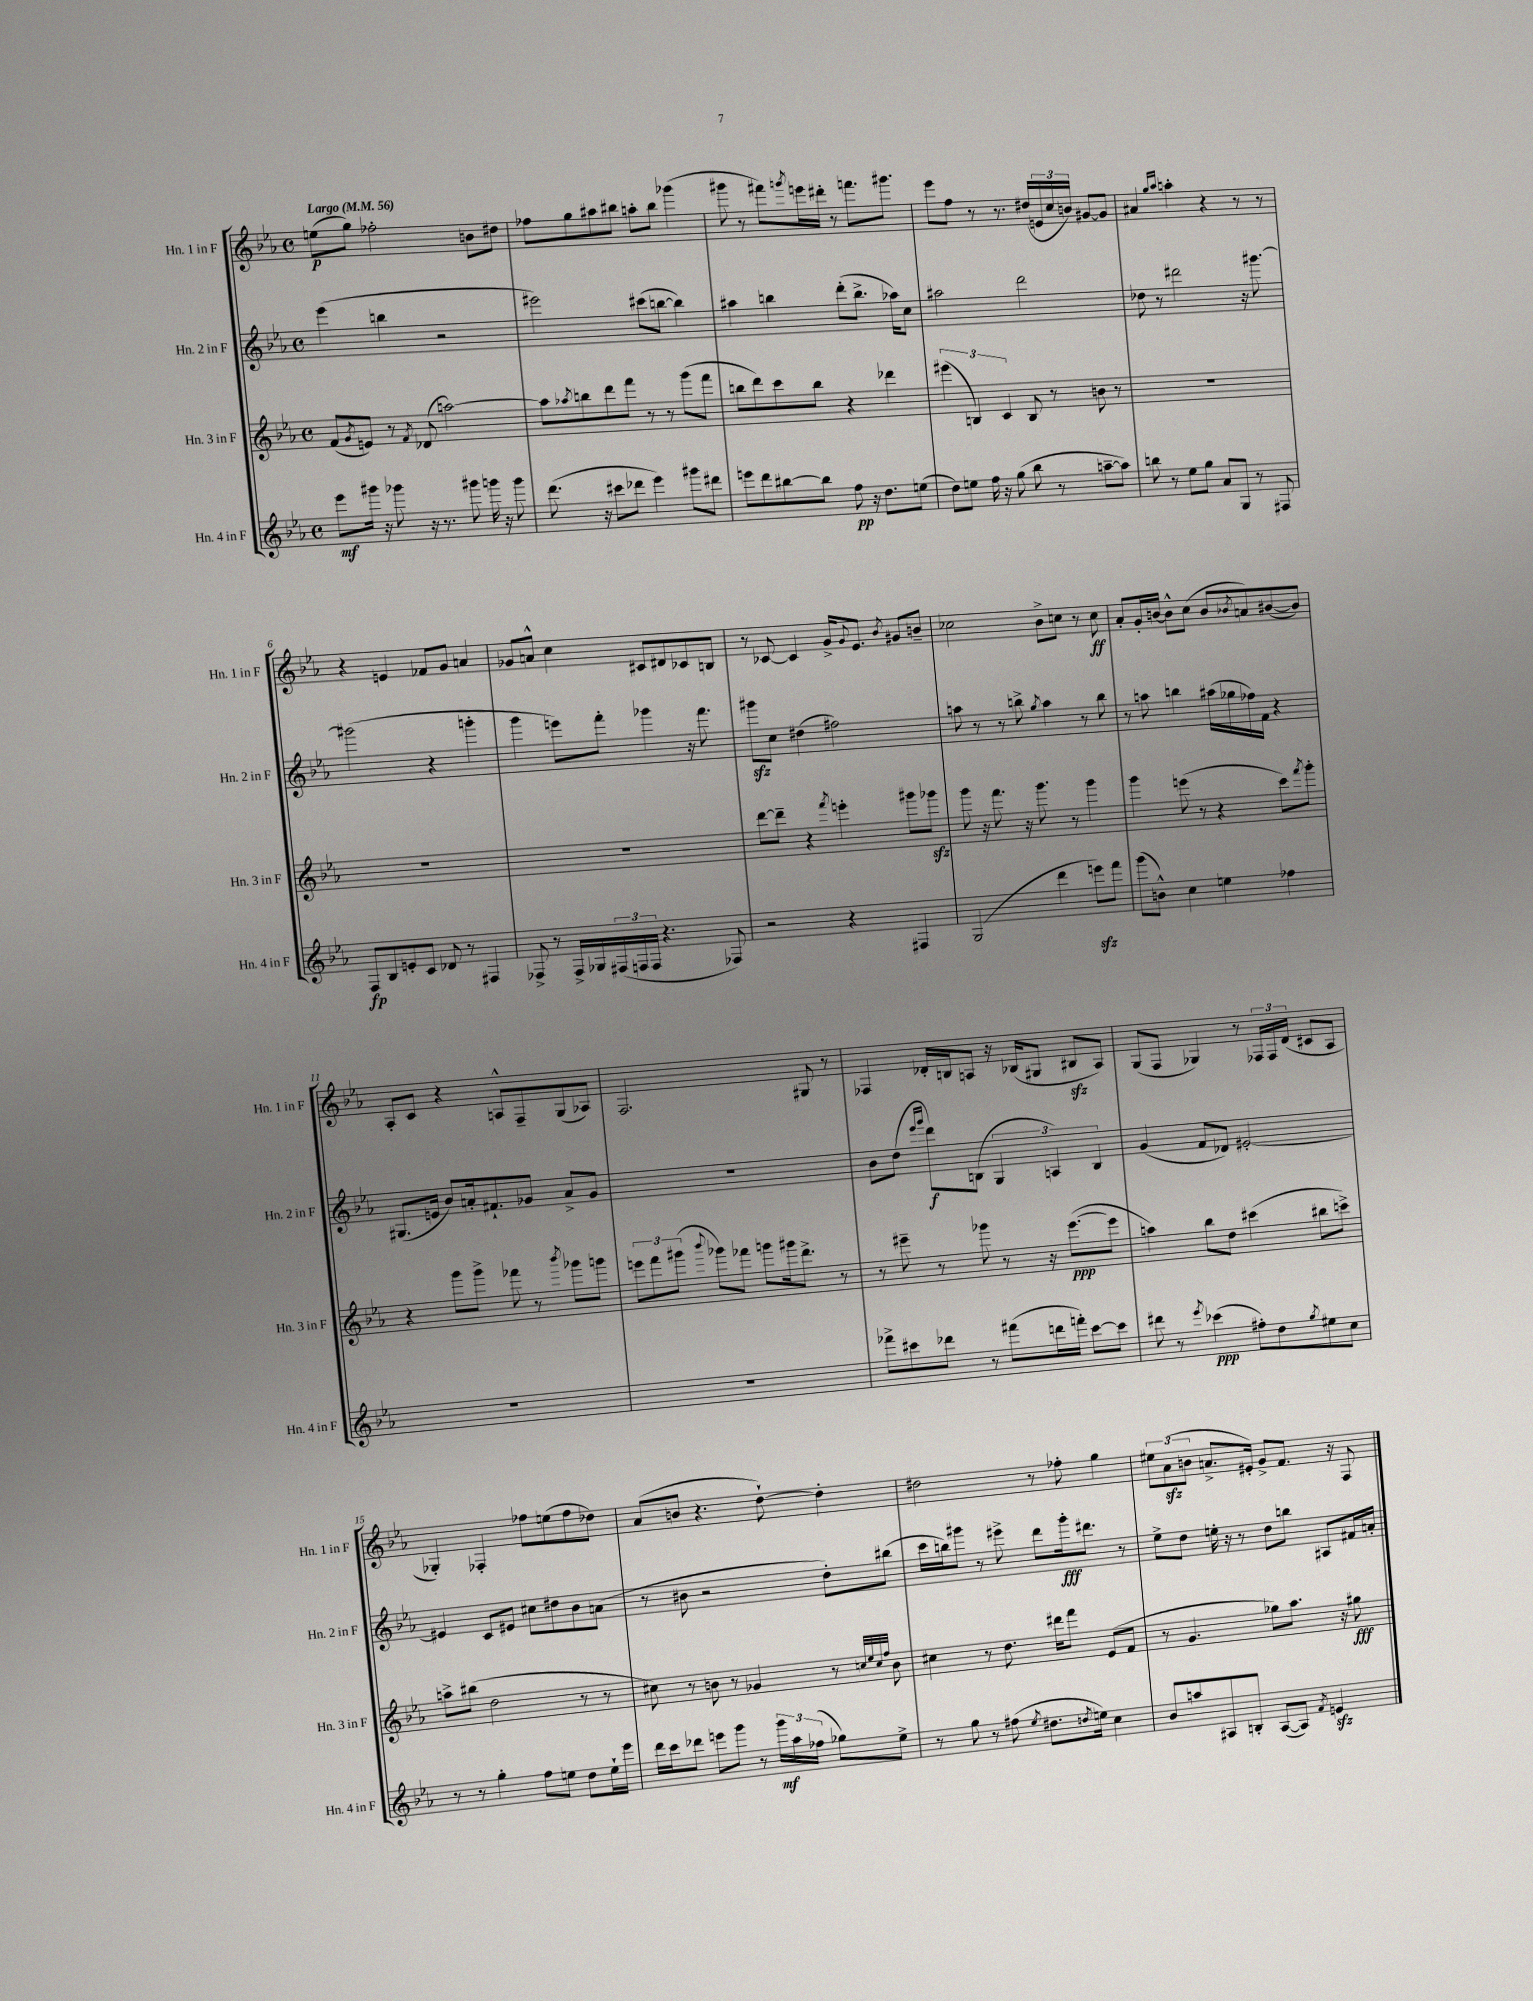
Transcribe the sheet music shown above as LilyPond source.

<<
\new StaffGroup <<
\new Staff = "s0" \with { instrumentName = "Hn. 1 in F" shortInstrumentName = "Hn. 1 in F" } {
    \clef treble \key ees \major \defaultTimeSignature \time 4/4 \tempo "Largo" 4 = 56
    e''8\p( g''8) fes''2-. b'8 dis''8 |
    fes''8 g''8 ais''8 bis''8 a''8-. bis''8 ges'''4( |
    gis'''8 r8 fis'''8) \acciaccatura { g'''8 } e'''16 dis'''16-. r8 f'''8. gis'''8. |
    ees'''8 f''8 r8 r8. dis''16( \tuplet 3/2 { e'16 c''16 b'16) } gis'8~ gis'8 |
    ais'4 \grace { g''16 aes''16 } a''4-. r4 r8 r8 |
    r4 e'4 fes'8 g'8 a'4 |
    ges'8 a'8-^ c''4 cis'8 dis'8 ces'8 b8 |
    r8 ces'8~ ces'4 g'16-> \appoggiatura { g'8 } ees'8. \acciaccatura { bes'8 } gis'8 b'8-- |
    ces''2 bes'8-> c''8 r8 c''8\ff |
    aes'8-. g'16-. b'16~ b'8-^ c''8( b'8 \acciaccatura { bes'8 } a'8) bis'8~( bis'8) |
    aes8-. c'8 r4 a8-^ f8-- g8( aes8) |
    f2. gis8 r8 |
    fes4 des'16-. b16 a8 r16 bes16( gis8 bis8\sfz a8) |
    g8( f8 ges4) r8 \tuplet 3/2 { fes16 fes16 d'16( } cis'8 aes8 |
    ges4-.) fes4-. fes''8 e''8( fes''8 des''8) |
    aes'8( b'8 r4. d''8~-!) d''4-. |
    dis''2 r8 fes''8-. g''4 |
    \tuplet 3/2 { eis''8 aes'8\sfz( b'8 } a'8.-> eis'16-.) g'8-> f'8. r16 f8 \bar "|." |
}
\new Staff = "s1" \with { instrumentName = "Hn. 2 in F" shortInstrumentName = "Hn. 2 in F" } {
    \clef treble \key ees \major \defaultTimeSignature \time 4/4
    ees'''4( b''4 r2 |
    eis'''2) cis'''8( b''8~ b''4) |
    ais''4 b''4 d'''8-.( b''8.-> aes''16) c''8 |
    ais''2 d'''2 |
    des''8 r8 dis'''2 r16 gis'''8.~ |
    gis'''2( r4 g'''4-. |
    g'''4 e'''8) f'''8-. ges'''4 r16 f'''8. |
    gis'''8\sfz c''8 dis''4( fis''2) |
    a''8 r8 r8 b''8-> \acciaccatura { g''8 } a''4 r8 b''8 |
    r8 a''8 b''4 ais''16( ges''16 fes''16) f'16 r4 |
    gis8.( e'16 bes'8) a'16-. fis'8.-! ges'8 a'8-> ges'8 |
    R1 |
    bes'8 d''8( \grace { ees'''16 g'''16 } d'''8\f) b8( \tuplet 3/2 { g4 a4) b4 } |
    g'4( f'8 des'8) eis'2~-. |
    eis'4 c'8 eis'8 cis''8 dis''8 bes'8 a'8( |
    r8 bis'8 r2 d''8-.) bis''8( |
    c'''16 b''16) gis'''8 r8 eis'''8-> d'''8 gis'''16-.\fff dis'''8. r8 |
    ees''8-> d''8 e''16-. r16 r8 d''8 b''8 ais8 fis'16 a'16-. \bar "|." |
}
\new Staff = "s2" \with { instrumentName = "Hn. 3 in F" shortInstrumentName = "Hn. 3 in F" } {
    \clef treble \key ees \major \defaultTimeSignature \time 4/4
    f'8( \acciaccatura { g'8 } e'8) r8 \acciaccatura { f'8 } des'8( a''2~) |
    a''8 \acciaccatura { aes''8 } b''8 d'''8 f'''8 r8 r8 g'''8( f'''8 |
    b''8 d'''8) c'''8 b''8 r4 des'''4 |
    \tuplet 3/2 { eis'''4( b4) c'4 } b8 r8 b'8 r8 |
    R1 |
    R1 |
    R1 |
    d'''8~ d'''8-- r4 \acciaccatura { f'''8 } e'''4-. gis'''8 ges'''8\sfz |
    g'''8 r16 f'''8. r16 g'''8. r8 g'''4 |
    g'''4 e'''8( r8 r4 c'''8) \acciaccatura { f'''8 } g'''8-. |
    r4 g'''8 g'''8-> fes'''8 r8 \acciaccatura { bes'''8 } ges'''8 g'''8 |
    \tuplet 3/2 { e'''8 f'''8 gis'''8( } \appoggiatura { bes'''8 } ges'''8) fes'''8 g'''8 gis'''16 d'''8.-> r8 |
    r8 eis'''8-- r8 ges'''8 r8 r16 eis'''8.~\ppp( eis'''8 |
    a''4) bes''8 d''8 cis'''4( bis''8 c'''8->) |
    a''8-> bis''8( d''2 r8 r8 |
    cis''8) r8 b'8 r8 ges'4 r8 \grace { c''32 ees''32 c''32 f''32 } b'8 |
    cis''4 r8 d''8. dis'''16 f'''8 ees'8( f'8 |
    r8 g'4. ges''8) aes''8. r16 gis''8\fff \bar "|." |
}
\new Staff = "s3" \with { instrumentName = "Hn. 4 in F" shortInstrumentName = "Hn. 4 in F" } {
    \clef treble \key ees \major \defaultTimeSignature \time 4/4
    ees'''8\mf gis'''16 r16 ges'''8 r16 r8. gis'''8 g'''16 r16 g'''8 |
    d'''8.( r16 cis'''8 des'''8 ees'''4) gis'''8 dis'''8 |
    e'''8 d'''8 bis''8~ bis''8 f''8\pp r16 d''8. e''8( |
    d''8) e''8 f''16 r16 g''8( bes''8 r8 a''8~-- a''8) |
    b''8 r8 ees''8 g''8 aes'8 g8 r8 fis8 |
    f8\fp bes8 e'8-. c'8 des'8 r8 fis4 |
    fes8-> r8 fes16-> ges16 \tuplet 3/2 { fis16( f16 f16 } r4. fes8) |
    r2 r4 fis4 |
    g2( d'''4 e'''8\sfz) f'''8 |
    g'''8( b'8-^) c''4 e''4 fes''4 |
    R1 |
    R1 |
    fes'''8-> cis'''8 des'''8 r8 fis'''8( d'''16 f'''16-.) cis'''8~ cis'''8 |
    dis'''8 r8 \acciaccatura { ees'''8 } ces'''4\ppp( fis''8-.) d''8 \acciaccatura { g''8 } eis''8 c''8 |
    r8 r8 g''4-. f''8 e''8 d''8 e''16-! ees'''16 |
    d'''16 c'''16 des'''8 e'''8 g'''8 r8 \tuplet 3/2 { g'''16\mf aes''16 fes''16( } ges''8) ees''8-> |
    r8 g''8 r8 fis''8( \acciaccatura { ees''8 } dis''8. \acciaccatura { d''8 } e''16) c''4 |
    bes'8 a''8 ais8 b8-. ais8~( ais8) \acciaccatura { f'8 } e'4\sfz \bar "|." |
}
>>
>>
